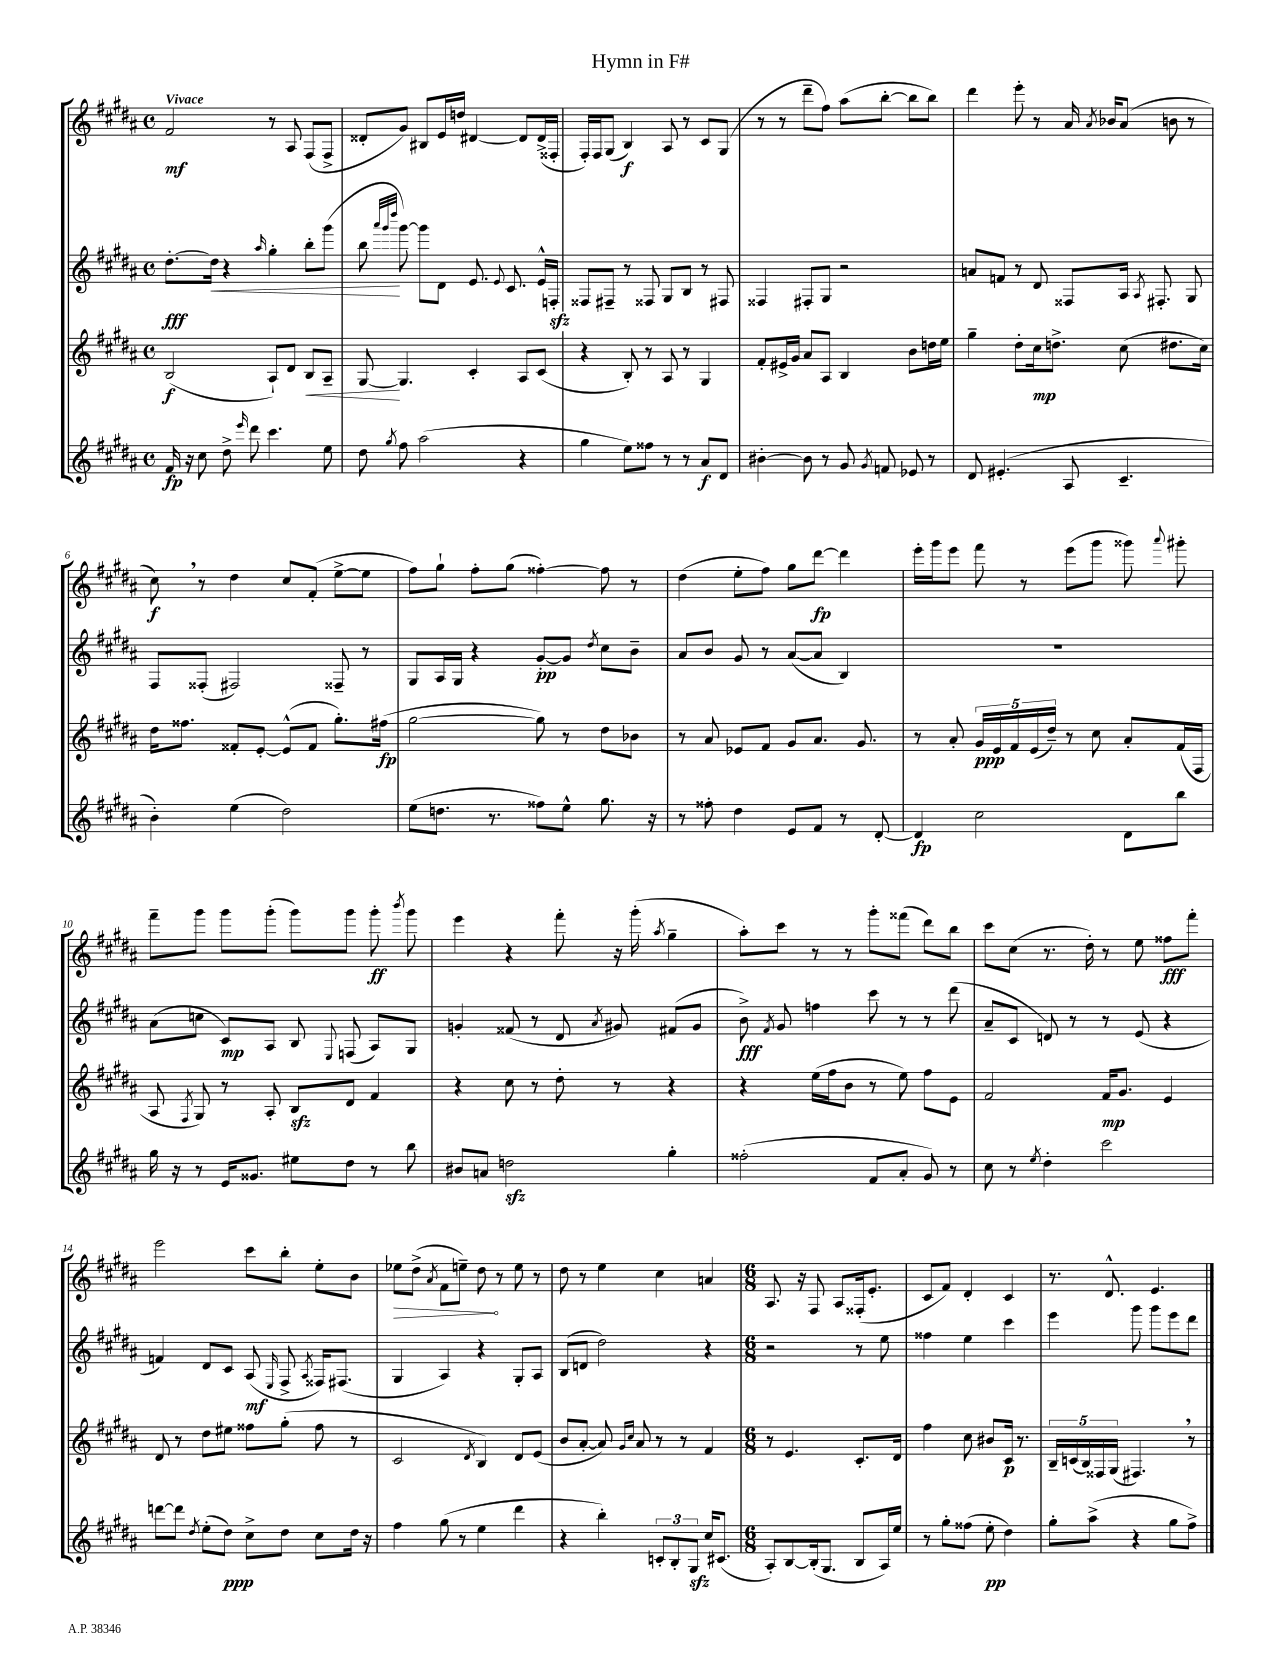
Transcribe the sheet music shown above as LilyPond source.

\header { title = "Hymn in F#" }
<<
\new StaffGroup <<
\new Staff = "s0" {
    \clef treble \key b \major \defaultTimeSignature \time 4/4 \tempo "Vivace"
    \autoBeamOff fis'2\mf r8 ais8 fis8[( fis8]-> |
    disis'8[-. gis'8]) bis8[ e'16 d''16] dis'4~ dis'8[ dis'16->( fisis16]-. |
    fis16[-.) fis16 gis8]( b4\f) ais8 r8 cis'8[ gis8]( |
    r8 r8 dis'''8[-- fis''8]) ais''8[( b''8]~-. b''8[ b''8]) |
    dis'''4 e'''8-. r8 ais'16 \acciaccatura { ais'8 } bes'16[ ais'8]( b'8 r8 |
    cis''8\f) \breathe r8 dis''4 cis''8[ fis'8]-.( e''8[~-> e''8] |
    fis''8[) gis''8]-! fis''8[-. gis''8]( fisis''4~-.) fisis''8 r8 |
    dis''4( e''8[-. fis''8]) gis''8[ dis'''8]~\fp dis'''4 |
    e'''16[-. gis'''16 e'''8] fis'''8 r8 e'''8[( gis'''8] gisis'''8) \appoggiatura { ais'''8 } gis'''8-. |
    fis'''8[-- gis'''8] gis'''8[ gis'''8]-.( gis'''8[) gis'''8] gis'''8-.\ff \acciaccatura { b'''8 } gis'''8 |
    e'''4 r4 fis'''8-. r16 gis'''16-.( \acciaccatura { ais''8 } gis''4-- |
    ais''8[-.) cis'''8] r8 r8 gis'''8[-. fisis'''8]( dis'''8[) b''8] |
    cis'''8[ cis''8]( r8. dis''16-.) r8 e''8 fisis''8[\fff fis'''8]-. |
    e'''2 cis'''8[ b''8]-. e''8[-. b'8] |
    \once \override Hairpin.circled-tip = ##t ees''8[\> dis''8]->( \acciaccatura { ais'8 } fis'8[ e''8]--) dis''8\! r8 e''8 r8 |
    dis''8 r8 e''4 cis''4 a'4 |
    \numericTimeSignature \time 6/8 ais8. r16 fis8 ais8[ fisis16-.( e'8.]-. |
    cis'8[ fis'8]) dis'4-. cis'4 |
    r8. dis'8.-^ e'4. \bar "|." |
}
\new Staff = "s1" {
    \clef treble \key b \major \defaultTimeSignature \time 4/4
    \autoBeamOff dis''8.[~-.\fff dis''16]\< r4 \grace { ais''16 } gis''4-. b''8[-. gis'''8]( |
    b''8\! \grace { ais'''32[ gis'''32 dis''''32] } gis'''8~) gis'''8[ dis'8] e'8. \appoggiatura { e'8 } cis'8. e'16[-^ f16]-.\sfz |
    fisis8[ fis8]-- r8 fisis8 gis8[ b8] r8 fis8 |
    fisis4 fis8[-. gis8] r2 |
    a'8[ f'8] r8 dis'8 fisis8[ ais16] \acciaccatura { ais8 } fis8.-. gis8 |
    fis8[ fisis8]-.( fis2) fisis8-- r8 |
    gis8[ ais16 gis16] r4 gis'8[~-.\pp gis'8] \acciaccatura { dis''8 } cis''8[ b'8]-- |
    ais'8[ b'8] gis'8 r8 ais'8[~( ais'8] b4) |
    R1 |
    ais'8[( c''8] cis'8[\mp) ais8] b8 \appoggiatura { e8 } f8( ais8[) gis8] |
    g'4-. fisis'8( r8 dis'8 \acciaccatura { ais'8 } gis'8) fis'8[( gis'8] |
    b'8->\fff) \acciaccatura { fis'8 } gis'8 f''4 cis'''8 r8 r8 dis'''8( |
    ais'8[-- cis'8] d'8) r8 r8 e'8( r4 |
    f'4) dis'8[ cis'8] ais8\mf( \grace { e16 } fis8-> \acciaccatura { ais8 } fisis16[) fis8.]( |
    gis4 ais4) r4 gis8[-. ais8] |
    b8[( d'8] dis''2) r4 |
    \numericTimeSignature \time 6/8 r2 r8 e''8 |
    fisis''4 e''4 cis'''4 |
    e'''4 gis'''8 gis'''8[ e'''8 dis'''8] \bar "|." |
}
\new Staff = "s2" {
    \clef treble \key b \major \defaultTimeSignature \time 4/4
    \autoBeamOff b2\f( ais8[-!) dis'8] b8[\< ais8]-- |
    gis8~\! gis4. cis'4-. ais8[ cis'8]( |
    r4 b8-.) r8 ais8 r8 gis4 |
    fis'8[-. eis'16-> gis'16] ais'8[ ais8] b4 b'8[ d''16 e''16] |
    gis''4-- dis''8[-. cis''16\mp d''8.]-> cis''8( dis''8.[ cis''16]) |
    dis''16[ fisis''8.] fisis'8[-. e'8]~-. e'8[-^( fisis'8] gis''8.[-.) fis''16]\fp( |
    gis''2~ gis''8) r8 dis''8[ bes'8] |
    r8 ais'8 ees'8[ fis'8] gis'8[ ais'8.] gis'8. |
    r8 ais'8-. \tuplet 5/4 { gis'16[\ppp e'16 fis'16 e'16( dis''16]--) } r8 cis''8 ais'8[-. fis'16( fis16] |
    ais8 \acciaccatura { fis8 } gis8) r8 ais8-. b8[\sfz dis'8] fis'4 |
    r4 cis''8 r8 dis''8-. r8 r4 |
    r4 e''16[( fis''16 b'8] r8 e''8) fis''8[ e'8] |
    fis'2 fis'16[\mp gis'8.] e'4 |
    dis'8 r8 dis''8[ eis''8] fisis''8[ gis''8]-.( fisis''8 r8 |
    cis'2 \acciaccatura { dis'8 } b4) dis'8[ e'8]( |
    b'8[ ais'8]~-. ais'8) \grace { gis'16[ cis''16] } ais'8 r8 r8 fis'4 |
    \numericTimeSignature \time 6/8 r8 e'4. cis'8.[-. dis'16] |
    fis''4 cis''8 bis'8[ cis'16]\p r8. |
    \tuplet 5/4 { b16[-- c'16( b16) fisis16 gis16]( } fis4.) \breathe r8 \bar "|." |
}
\new Staff = "s3" {
    \clef treble \key b \major \defaultTimeSignature \time 4/4
    \autoBeamOff fis'16\fp r16 cis''8 dis''8-> \grace { e'''16 } dis'''8 cis'''4. e''8 |
    dis''8 \acciaccatura { gis''8 } fis''8 ais''2( r4 |
    gis''4 e''8[) fisis''8] r8 r8 ais'8[\f dis'8] |
    bis'4~-. bis'8 r8 gis'8 \acciaccatura { gis'8 } f'8 ees'8 r8 |
    dis'8 eis'4.-.( ais8 cis'4.-- |
    b'4-.) e''4( dis''2) |
    e''8[( d''8.] r8. fisis''8[) e''8]-^ gis''8. r16 |
    r8 fisis''8-. dis''4 e'8[ fis'8] r8 dis'8~-. |
    dis'4\fp cis''2 dis'8[ b''8] |
    gis''16 r16 r8 e'16[ gisis'8.] eis''8[ dis''8] r8 b''8 |
    bis'8[ a'8] d''2\sfz gis''4-. |
    fisis''2-.( fis'8[ ais'8]-. gis'8) r8 |
    cis''8 r8 \acciaccatura { e''8 } dis''4-. cis'''2 |
    d'''8[~ d'''8] \acciaccatura { dis''8 } e''8[-.( dis''8]\ppp) cis''8[-> dis''8] cis''8[ dis''16] r16 |
    fis''4 gis''8( r8 e''4 dis'''4 |
    r4 b''4-.) \tuplet 3/2 { c'8[-. b8-. gis8]\sfz } cis''16[ cis'8.]( |
    \numericTimeSignature \time 6/8 ais8[-.) b8~ b16-.( gis8.] b8[ ais16) e''16] |
    r8 gis''8[-. fisis''8]( e''8-.\pp dis''4) |
    gis''8[-. ais''8]->( r4 gis''8[ fis''8]->) \bar "|." |
}
>>
>>
